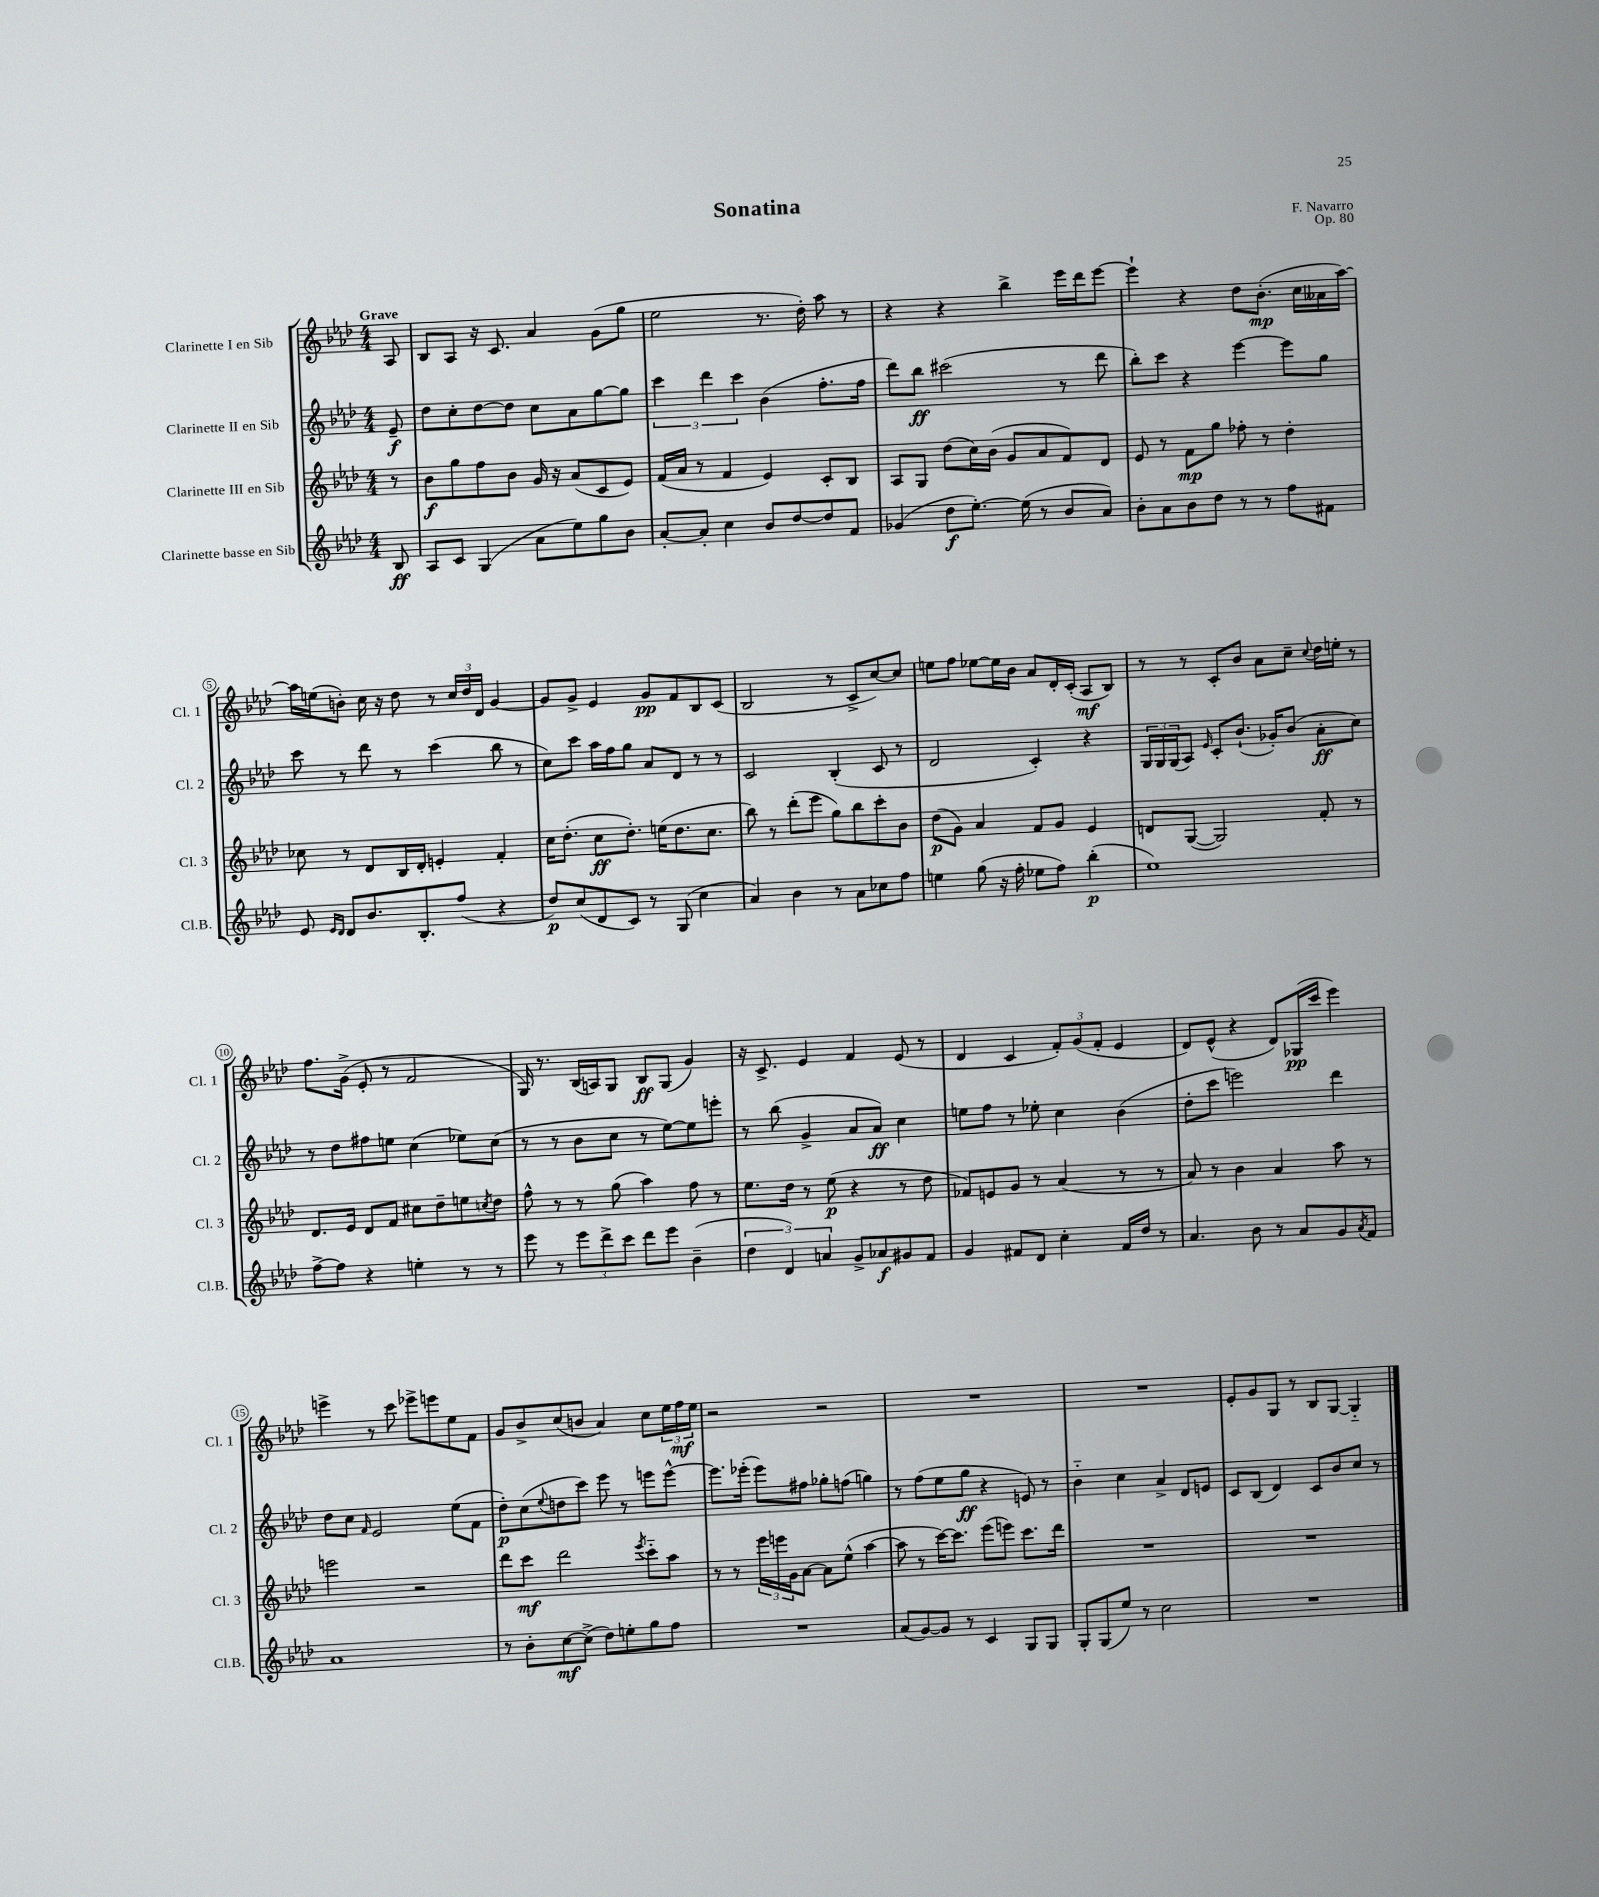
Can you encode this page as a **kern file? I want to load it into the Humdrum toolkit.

**kern	**dynam	**kern	**dynam	**kern	**dynam	**kern	**dynam
*part4	*part4	*part3	*part3	*part2	*part2	*part1	*part1
*staff4	*staff4	*staff3	*staff3	*staff2	*staff2	*staff1	*staff1
*I"Clarinette basse en Sib	*	*I"Clarinette III en Sib	*	*I"Clarinette II en Sib	*	*I"Clarinette I en Sib	*
*I'Cl.B.	*	*I'Cl. 3	*	*I'Cl. 2	*	*I'Cl. 1	*
*clefG2	*	*clefG2	*	*clefG2	*	*clefG2	*
*k[b-e-a-d-]	*	*k[b-e-a-d-]	*	*k[b-e-a-d-]	*	*k[b-e-a-d-]	*
*M4/4	*	*M4/4	*	*M4/4	*	*M4/4	*
=	=	=	=	=	=	=	=
!	!	!	!	!	!	!LO:TX:a:B:t=Grave	!
8B-/	ff	8r	.	8e-~/	f	8A-/	.
=1	=1	=1	=1	=1	=1	=1	=1
8A-/L	.	8b-\L	f	8dd-\L	.	8B-/L	.
8c/J	.	8gg\	.	8cc'\	.	8A-/J	.
(4G/	.	8ff\	.	[8dd-\	.	16r	.
.	.	.	.	.	.	8.c/	.
.	.	8b-\J	.	8dd-\J]	.	.	.
8a-\L	.	16g/	.	8cc\L	.	4a-/	.
.	.	16r	.	.	.	.	.
8ee-\)	.	(8a-/L	.	8a-\	.	.	.
8gg\	.	8c/	.	[8gg\	.	(8g\L	.
8b-\J	.	8e-/J)	.	8gg\J]	.	8gg\J	.
=2	=2	=2	=2	=2	=2	=2	=2
[8a-'/L	.	(16f/LL	.	6ccc\	.	2ee-\	.
.	.	16a-/JJ	.	.	.	.	.
8a-'/J]	.	8r	.	.	.	.	.
.	.	.	.	6ddd-\	.	.	.
4cc\	.	4f/	.	.	.	.	.
.	.	.	.	6ccc\	.	.	.
8b-/L	.	4e-/)	.	(4b-\	.	8.r	.
[8dd-/	.	.	.	.	.	.	.
.	.	.	.	.	.	16dd-'\)	.
8dd-/]	.	8c'/L	.	8.ff'\L	.	8aa-\	.
8f/J	.	8B-/J	.	.	.	8r	.
.	.	.	.	16ff\Jk	.	.	.
=3	=3	=3	=3	=3	=3	=3	=3
(4g-X/	.	8A-/L	.	8ddd-\L)	.	4r	.
.	.	8G/J	.	8bb-\J	ff	.	.
8dd-\L	f	(8dd-\L	.	(2ccc#X\	.	4r	.
[8.ee-'\J)	.	16cc\L)	.	.	.	.	.
.	.	(16b-\JJ	.	.	.	.	.
.	.	8g/L	.	.	.	4bb-^\	.
(16ee-\]	.	.	.	.	.	.	.
8r	.	8a-/	.	.	.	.	.
8b-/L	.	8f/)	.	8r	.	16eee-\LL	.
.	.	.	.	.	.	16ddd-\J	.
8a-/J)	.	8d-/J	.	8ddd-\	.	[8eee-\J	.
=4	=4	=4	=4	=4	=4	=4	=4
8b-'\L	.	8e-/	.	8bb-'\L)	.	4eee-`\]	.
8a-\	.	8r	.	8ccc\J	.	.	.
8b-\	.	8f\L	mp	4r	.	4r	.
8dd-\J	.	8gg\J	.	.	.	.	.
8r	.	8ff-X'\	.	[4eee-\	.	8dd-\L	.
8r	.	8r	.	.	.	(8.b-'\J	mp
8ff\L	.	4dd-'\	.	8eee-\L]	.	.	.
.	.	.	.	.	.	16cc\LL	.
8f#X\J	.	.	.	8gg\J	.	16a--X\	.
.	.	.	.	.	.	[16aa-\JJ)	.
!!LO:LB:g=z
=5	=5	=5	=5	=5	=5	=5	=5
8e-/	.	8cc-X\	.	8ccc\	.	16aa-\LL]	.
.	.	.	.	.	.	(16een\J	.
16qqe-/LL	.	.	.	.	.	.	.
16qqd-/JJ	.	.	.	.	.	.	.
8d-/L	.	8r	.	8r	.	8bn'\J)	.
8.b-/	.	8d-/L	.	8ddd-\	.	16cc\	.
.	.	.	.	.	.	16r	.
.	.	16B-/L	.	8r	.	8dd-\	.
8.B-'/	.	16d-'/JJ	.	.	.	.	.
.	.	4en'/	.	(4ccc\	.	8r	.
(8ff/J	.	.	.	.	.	24cc/LL	.
.	.	.	.	.	.	24dd-/	.
.	.	.	.	.	.	24d-/JJ	.
4r	.	4f'/	.	8bb-\	.	[4g/	.
.	.	.	.	8r	.	.	.
=6	=6	=6	=6	=6	=6	=6	=6
8dd-/L)	p	16cc\KL	.	8cc\L)	.	8g/L]	.
.	.	(8.dd-'\J	.	.	.	.	.
(8cc/	.	.	.	8ccc\J	.	8g^/J	.
8d-/	.	8cc\L	ff	16aa-\LL	.	4e-/	.
.	.	.	.	16ff\J	.	.	.
8c/J)	.	8.dd-'\J)	.	8gg\J	.	.	.
8r	.	.	.	8a-/L	.	8g/L	pp
.	.	(16een\KL	.	.	.	.	.
(8G/	.	8.dd-\	.	8d-/J	.	8f/	.
4cc\	.	.	.	8r	.	8B-/	.
.	.	8.cc\J	.	.	.	.	.
.	.	.	.	8r	.	(8c/J	.
=7	=7	=7	=7	=7	=7	=7	=7
4a-/)	.	8bb-\)	.	2c/	.	2B-/	.
.	.	8r	.	.	.	.	.
4b-\	.	(8ddd-'\L	.	.	.	.	.
.	.	8eee-\J	.	.	.	.	.
8r	.	8gg\L)	.	(4B-'/	.	8r	.
8a-\L	.	8bb-\	.	.	.	8c^/L	.
8cc-X\	.	8ccc'\	.	8c/	.	[8cc/)	.
8ff\J	.	8b-\J	.	8r	.	8cc/J]	.
=8	=8	=8	=8	=8	=8	=8	=8
4een\	.	(8dd-\L	p	2d-/	.	8een\L	.
.	.	8g\J)	.	.	.	8ff\J	.
(8gg\	.	4a-/	.	.	.	[8ee-X\L	.
16r	.	.	.	.	.	16ee-\L]	.
16ff'\	.	.	.	.	.	16b-\JJ	.
8ee-X\L	.	8f/L	.	4c'/)	.	8a-/L	.
8ff\J)	.	8g/J	.	.	.	16d-'/L	.
.	.	.	.	.	.	(16c'/JJ	.
(4bb-'\	p	4e-/	.	4r	.	8A-/L	mf
.	.	.	.	.	.	8B-/J)	.
=9	=9	=9	=9	=9	=9	=9	=9
1ee-)	.	8dn/L	.	24G/LL	.	8r	.
.	.	.	.	24G/	.	.	.
.	.	.	.	(24G/J	.	.	.
.	.	([8G/J	.	8A-/J)	.	8r	.
.	.	.	.	16qqe-/	.	.	.
.	.	2G/])	.	8c'/L	.	8c'/L	.
.	.	.	.	(8.b-`/J	.	8b-/J	.
.	.	.	.	.	.	8a-\L	.
.	.	.	.	16g-X'/KL)	.	.	.
.	.	.	.	(8b-/J	.	8cc~\J	.
.	.	.	.	.	.	8qqcc/	.
.	.	8f'/	.	8a-'\L	ff	16dd-\LL	.
.	.	.	.	.	.	16een'\JJ	.
.	.	8r	.	8cc\J)	.	8r	.
!!LO:LB:g=z
=10	=10	=10	=10	=10	=10	=10	=10
[8ff^\L	.	8.d-/L	.	8r	.	8.ff\L	.
8ff\J]	.	.	.	8dd-\L	.	.	.
.	.	16e-/Jk	.	.	.	(16g^\Jk	.
4r	.	8d-/L	.	8ff#X\	.	8e-'/	.
.	.	8f/J	.	8een\J	.	8r	.
4een'\	.	8cc#X\L	.	(4cc\	.	2f/	.
.	.	8dd-~\	.	.	.	.	.
8r	.	8een\	.	8ee-X\L)	.	.	.
.	.	8qccn/	.	.	.	.	.
8r	.	8dd-\J	.	(8cc\J	.	.	.
=11	=11	=11	=11	=11	=11	=11	=11
8eee-\	.	8ff^^\	.	8r	.	16G/)	.
.	.	.	.	.	.	8.r	.
8r	.	8r	.	8r	.	.	.
12eee-\L	.	8r	.	8b-\L	.	(16B-/LL	.
.	.	.	.	.	.	16An/J)	.
12ddd-^\	.	.	.	.	.	.	.
.	.	(8gg\	.	8cc\J	.	8G/J	.
12ccc\J	.	.	.	.	.	.	.
8ddd-\L	.	4aa-\)	.	8r	.	8B-/L	ff
8eee-\J	.	.	.	[8ee-\L)	.	(8G/J	.
(4b-~\	.	8ff\	.	8ee-\]	.	4g/)	.
.	.	8r	.	8eeen'\J	.	.	.
=12	=12	=12	=12	=12	=12	=12	=12
6dd-\	.	8.ee-\L	.	8r	.	16r	.
.	.	.	.	.	.	8.c^/	.
.	.	.	.	(8bb-\	.	.	.
6d-/)	.	.	.	.	.	.	.
.	.	16dd-\Jk	.	.	.	.	.
.	.	8r	.	4g^/	.	4e-/	.
6an/	.	.	.	.	.	.	.
.	.	(8ee-\	p	.	.	.	.
8g^/L	.	4r	.	8a-/L	.	4f/	.
8a-X/	f	.	.	8a-/J)	ff	.	.
8g#X/	.	8r	.	4cc\	.	(8e-/	.
8f/J	.	8dd-\	.	.	.	8r	.
=13	=13	=13	=13	=13	=13	=13	=13
4g/	.	8f-X/L)	.	8een\L	.	4d-/	.
.	.	8en/	.	8ff\J	.	.	.
8f#X/L	.	8g/J	.	8r	.	4c/	.
8d-/J	.	8r	.	8ee-X'\	.	.	.
4cc'\	.	(4a-/	.	4cc\	.	12f'/L)	.
.	.	.	.	.	.	(12g/	.
.	.	.	.	.	.	12f'/J	.
16f#/LL	.	8r	.	(4b-\	.	4e-/	.
16dd-/JJ	.	.	.	.	.	.	.
8r	.	8r	.	.	.	.	.
=14	=14	=14	=14	=14	=14	=14	=14
4.a-/	.	8a-/)	.	8dd-'\L	.	8d-/L)	.
.	.	8r	.	8ccc\J	.	(8e-^^/J	.
.	.	4b-\	.	2eeen\)	.	4r	.
8b-\	.	.	.	.	.	.	.
8r	.	4a-/	.	.	.	8d-/L)	.
8a-/L	.	.	.	.	.	(16G-X/L	pp
.	.	.	.	.	.	16ccc/JJ	.
8g/	.	8aa-\	.	4ddd-\	.	4eee-\)	.
8qa-/	.	.	.	.	.	.	.
8f/J	.	8r	.	.	.	.	.
!!LO:LB:g=z
=15	=15	=15	=15	=15	=15	=15	=15
1a-	.	2eeen\	.	8dd-\L	.	4eeen^\	.
.	.	.	.	8cc\J	.	.	.
.	.	.	.	16qqf/	.	.	.
.	.	.	.	2e-/	.	8r	.
.	.	.	.	.	.	8ccc\	.
.	.	2r	.	.	.	8eee-X^\L	.
.	.	.	.	.	.	8eeen\	.
.	.	.	.	(8ee-\L	.	8ee-\	.
.	.	.	.	8f\J	.	8f\J	.
=16	=16	=16	=16	=16	=16	=16	=16
8r	.	8ddd-\L	.	8dd-'\L)	p	8g/L	.
8b-'\L	.	8ccc\J	mf	(8cc\	.	8b-^/	.
.	.	.	.	8qqee-/	.	.	.
[8cc\	mf	2ddd-\	.	8ddn\	.	(8cc/	.
(8cc^\J]	.	.	.	8ccc\J)	.	8bn/J	.
8dd-\L)	.	.	.	8eee-\	.	4a-/)	.
8een'\	.	.	.	8r	.	.	.
.	.	8qeee-/	.	.	.	.	.
8gg\	.	8ccc\L	.	8eeen\L	.	8cc\L	.
8ff\J	.	8aa-\J	.	[8eee^^\J	.	24ee-\L	.
.	.	.	.	.	.	24ff\	mf
.	.	.	.	.	.	24ee-\JJ	.
=17	=17	=17	=17	=17	=17	=17	=17
1r	.	8r	.	8.eee\L]	.	2r	.
.	.	8r	.	.	.	.	.
.	.	.	.	(16eee-X'\Jk	.	.	.
.	.	24eee-\LL	.	8eee-\L)	.	.	.
.	.	24eeen\	.	.	.	.	.
.	.	24g\J	.	.	.	.	.
.	.	[8a-\J	.	8ff#X\J	.	.	.
.	.	8a-\L]	.	8gg-X'\L	.	2r	.
.	.	(8ee-^^\J	.	(8ffn\J	.	.	.
.	.	[4aa-\	.	4ggn\)	.	.	.
=18	=18	=18	=18	=18	=18	=18	=18
(8a-/L	.	8aa-\]	.	8r	.	1r	.
[8g/)	.	8r	.	(8ff\L	.	.	.
8g/J]	.	[16ccc\KL)	.	8ee-\	.	.	.
.	.	8.ccc\J]	.	.	.	.	.
8r	.	.	.	8gg\J	ff	.	.
4c/	.	(8eee-\L	.	4r	.	.	.
.	.	8eeen\J)	.	.	.	.	.
8G/L	.	8.ccc\L	.	8en/)	.	.	.
8G/J	.	.	.	8r	.	.	.
.	.	16ddd-\Jk	.	.	.	.	.
=19	=19	=19	=19	=19	=19	=19	=19
8G'/L	.	1r	.	4b-\	.	1r	.
(8G/	.	.	.	.	.	.	.
8ee-/J)	.	.	.	4cc\	.	.	.
8r	.	.	.	.	.	.	.
2cc\	.	.	.	4a-^/	.	.	.
.	.	.	.	8d-/L	.	.	.
.	.	.	.	8en/J	.	.	.
=20	=20	=20	=20	=20	=20	=20	=20
1r	.	1r	.	8c/L	.	8e-'/L	.
.	.	.	.	(8B-/J	.	8g/	.
.	.	.	.	4d-/)	.	8G/J	.
.	.	.	.	.	.	8r	.
.	.	.	.	8c/L	.	8B-/L	.
.	.	.	.	8b-/	.	[8G/J	.
.	.	.	.	8cc/J	.	4G/]	.
.	.	.	.	8r	.	.	.
==	==	==	==	==	==	==	==
*-	*-	*-	*-	*-	*-	*-	*-
